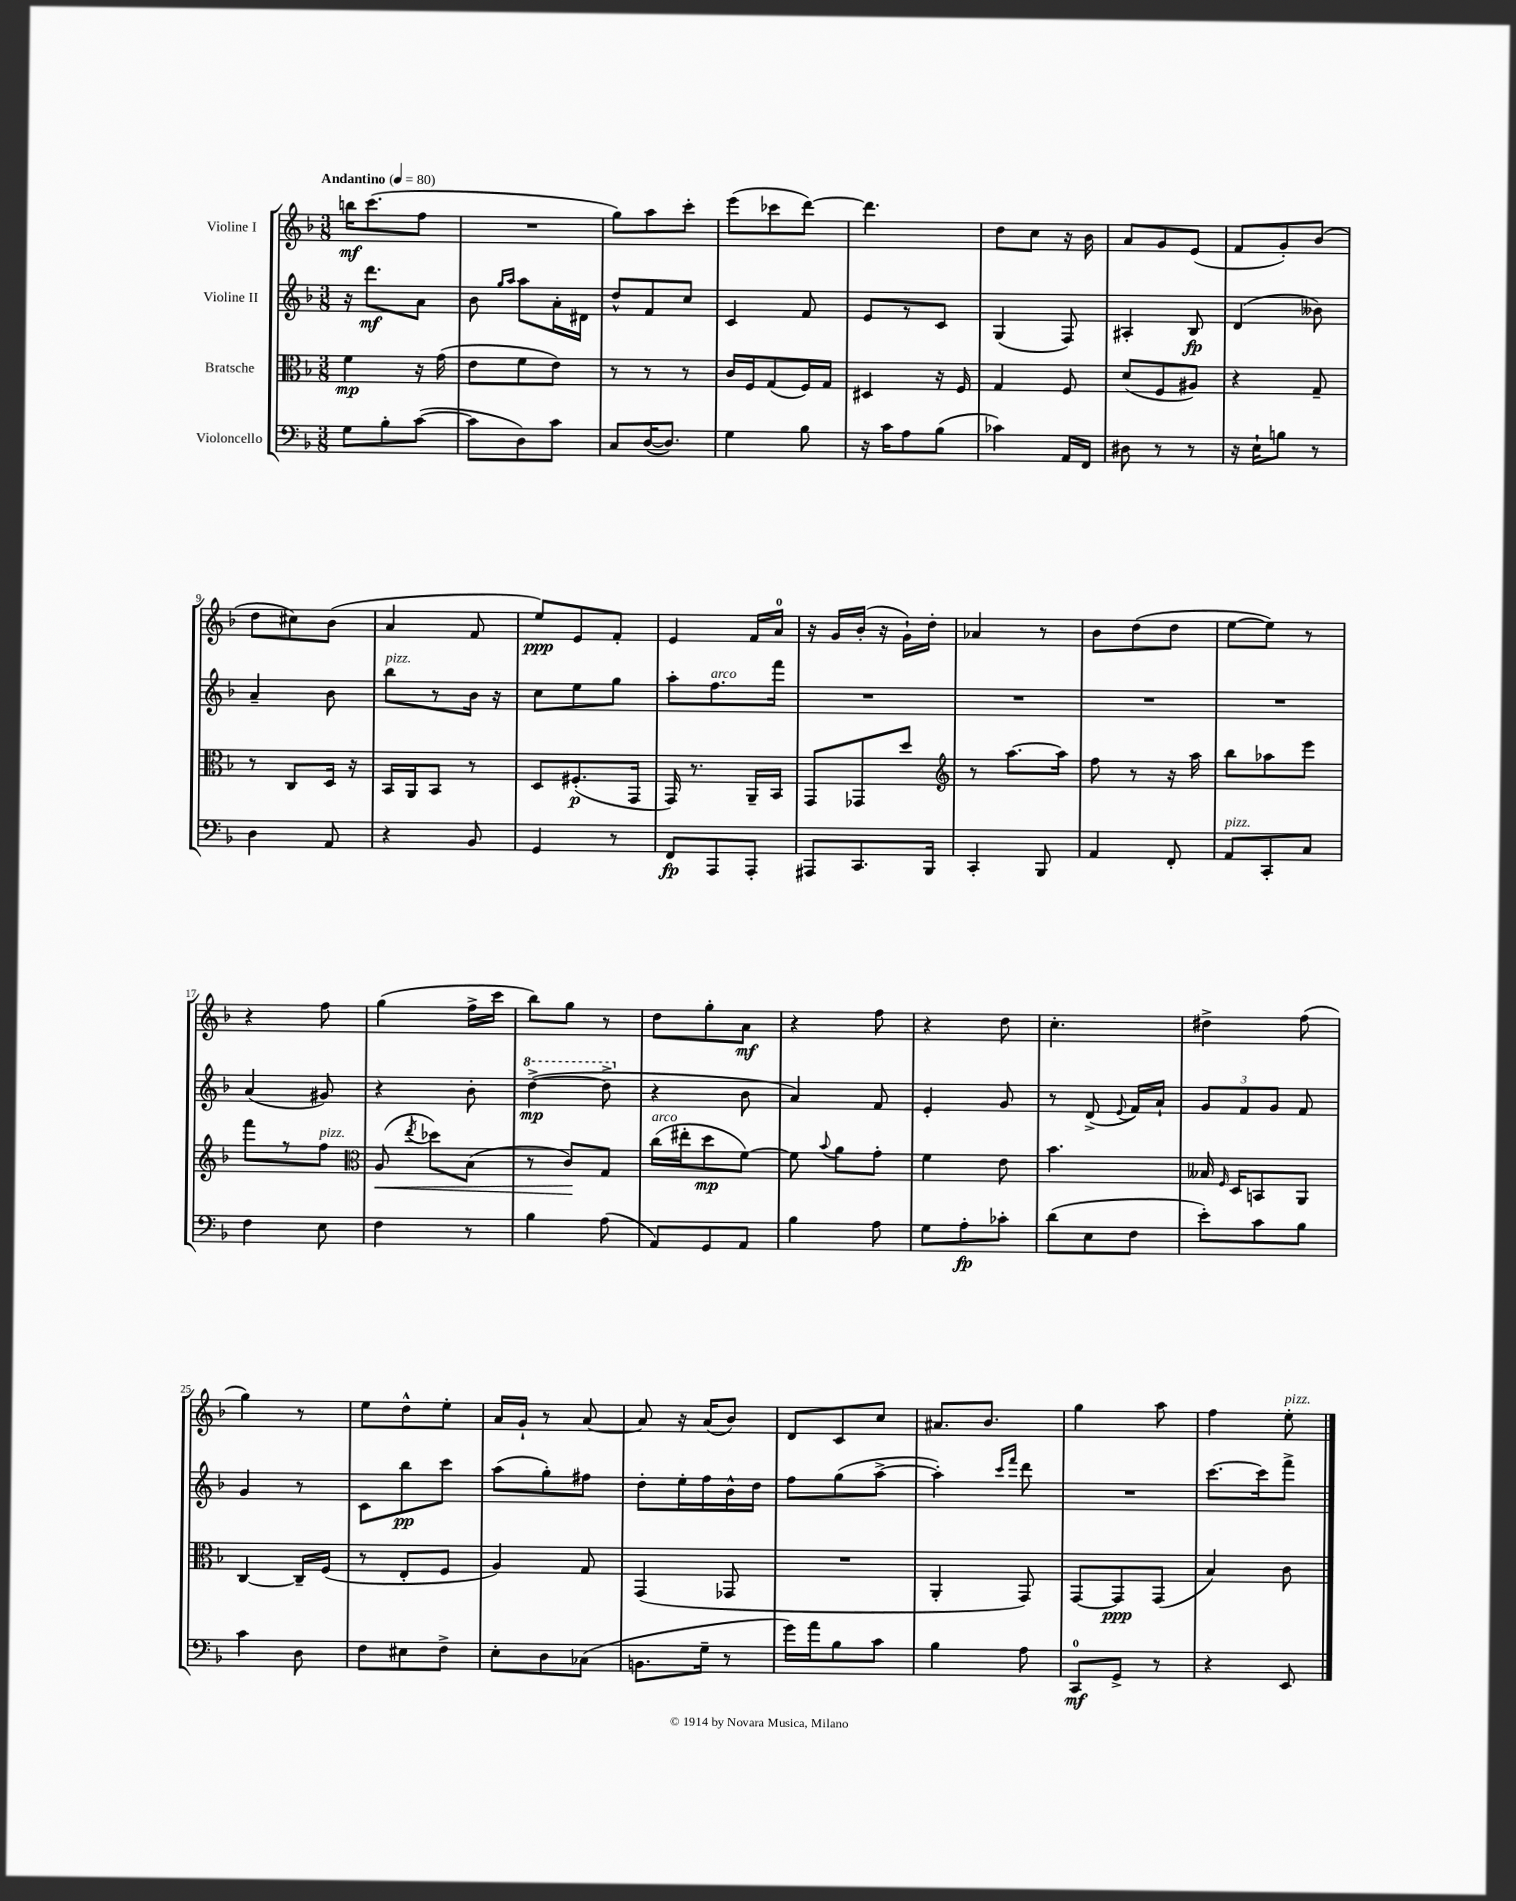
<<
\new StaffGroup <<
\new Staff = "s0" \with { instrumentName = "Violine I" } {
    \clef treble \key f \major \numericTimeSignature \time 3/8 \tempo "Andantino" 4 = 80
    \autoBeamOff b''16[\mf c'''8.( f''8] |
    R4. |
    g''8[) a''8 c'''8]-. |
    e'''8[( ces'''8 d'''8]~) |
    d'''4. |
    d''8[ c''8] r16 bes'16 |
    a'8[ g'8 e'8]( |
    f'8[ g'8-.) bes'8]( |
    d''8[ cis''8) bes'8]( |
    a'4 f'8 |
    e''8[\ppp) e'8 f'8]-. |
    e'4 f'16[ a'16]-0 |
    r16 g'16[ bes'16]-.( r16 g'16[-!) d''16]-. |
    aes'4 r8 |
    bes'8[ d''8( d''8] |
    e''8[~ e''8]) r8 |
    r4 f''8 |
    g''4( f''16[-> c'''16] |
    bes''8[) g''8] r8 |
    d''8[ g''8-. a'8]\mf |
    r4 f''8 |
    r4 d''8 |
    c''4.-. |
    dis''4-> f''8( |
    g''4) r8 |
    e''8[ d''8-^ e''8]-. |
    a'16[ g'16]-! r8 a'8~ |
    a'8 r16 a'16[( bes'8]) |
    d'8[ c'8 c''8] |
    ais'8.[ bes'8.] |
    g''4 a''8 |
    f''4 e''8-.^\markup { \italic "pizz." } \bar "|." |
}
\new Staff = "s1" \with { instrumentName = "Violine II" } {
    \clef treble \key f \major \numericTimeSignature \time 3/8
    \autoBeamOff r16 d'''8.[\mf a'8] |
    bes'8 \grace { g''16[ a''16] } a''8[ a'16-. dis'16] |
    d''8[-^ f'8 c''8] |
    c'4 f'8 |
    e'8[ r8 c'8] |
    g4( f8) |
    ais4-. bes8\fp |
    d'4( beses'8) |
    a'4-- bes'8 |
    bes''8[^\markup { \italic "pizz." } r8 bes'16] r16 |
    c''8[ e''8 g''8] |
    a''8[-. f''8.^\markup { \italic "arco" } f'''16] |
    R4. |
    R4. |
    R4. |
    R4. |
    a'4( gis'8) |
    r4 bes'8-. |
    \ottava #1 d'''4~->\mp( d'''8-> \ottava #0 |
    r4 bes'8 |
    a'4) f'8 |
    e'4-. g'8 |
    r8 d'8->( \appoggiatura { e'8 } f'16[) a'16]-! |
    \tuplet 3/2 { g'8[ f'8 g'8] } f'8 |
    g'4 r8 |
    c'8[ bes''8\pp c'''8] |
    a''8[( g''8-.) fis''8] |
    d''8[-. e''16-. f''16 bes'16-^ d''16] |
    f''8[ g''8( a''8]~-> |
    a''4-.) \grace { c'''16[ f'''16] } d'''8 |
    R4. |
    c'''8.[~ c'''16 f'''8]-> \bar "|." |
}
\new Staff = "s2" \with { instrumentName = "Bratsche" } {
    \clef alto \key f \major \numericTimeSignature \time 3/8
    \autoBeamOff f'4\mp r16 g'16( |
    e'8[ f'8 e'8]) |
    r8 r8 r8 |
    c'16[ f16 g8( f16) g16] |
    dis4 r16 f16 |
    g4 f8 |
    d'8[( f8 ais8]) |
    r4 g8-- |
    r8 c8[ d16] r16 |
    bes,16[ a,16 bes,8] r8 |
    d8[ fis8.-.\p( g,16] |
    g,16) r8. a,16[-- bes,16] |
    g,8[ ges,8 d''8] |
    \clef treble r8 a''8.[~ a''16] |
    f''8 r8 r16 a''16 |
    bes''8[ aes''8 e'''8] |
    f'''8[ r8 f''8]^\markup { \italic "pizz." } |
    \clef alto a8\<( \acciaccatura { e''8 } des''8[) bes8]( |
    r8 c'8[\!) g8] |
    c''16[^\markup { \italic "arco" }( eis''16-. d''8\mp f'8]~) |
    f'8 \appoggiatura { bes'8 } a'8[ g'8]-. |
    f'4 e'8 |
    bes'4. |
    beses16 \grace { f16 } d16[ b,8 a,8] |
    c4~ c16[-- f16]( |
    r8 e8[-. f8] |
    a4) g8 |
    g,4( ges,8 |
    R4. |
    a,4-. g,8) |
    g,8[~ g,8\ppp g,8]( |
    bes4) c'8 \bar "|." |
}
\new Staff = "s3" \with { instrumentName = "Violoncello" } {
    \clef bass \key f \major \numericTimeSignature \time 3/8
    \autoBeamOff g8[ bes8-. c'8]~( |
    c'8[ d8) c'8] |
    c8[ d16~( d8.]) |
    g4 bes8 |
    r16 c'16[ a8 bes8]( |
    ces'4) a,16[ f,16] |
    dis8 r8 r8 |
    r16 e16[-! b8] r8 |
    d4 a,8 |
    r4 bes,8 |
    g,4 r8 |
    f,8[\fp a,,8 a,,8]-. |
    ais,,8[ c,8. bes,,16] |
    c,4-. bes,,8 |
    a,4 f,8-. |
    a,8[^\markup { \italic "pizz." } c,8-. c8] |
    f4 e8 |
    f4 r8 |
    bes4 a8( |
    a,8[) g,8 a,8] |
    bes4 a8 |
    g8[ a8-.\fp ces'8]-. |
    d'8[( e8 f8] |
    e'8[-.) c'8 bes8] |
    c'4 d8 |
    f8[ eis8 f8]-> |
    e8[-. d8 ces8]( |
    b,8.[ g16]-- r8 |
    g'16[) a'16 bes8 c'8] |
    bes4 a8 |
    c,8[-0\mf g,8]-> r8 |
    r4 e,8 \bar "|." |
}
>>
>>
